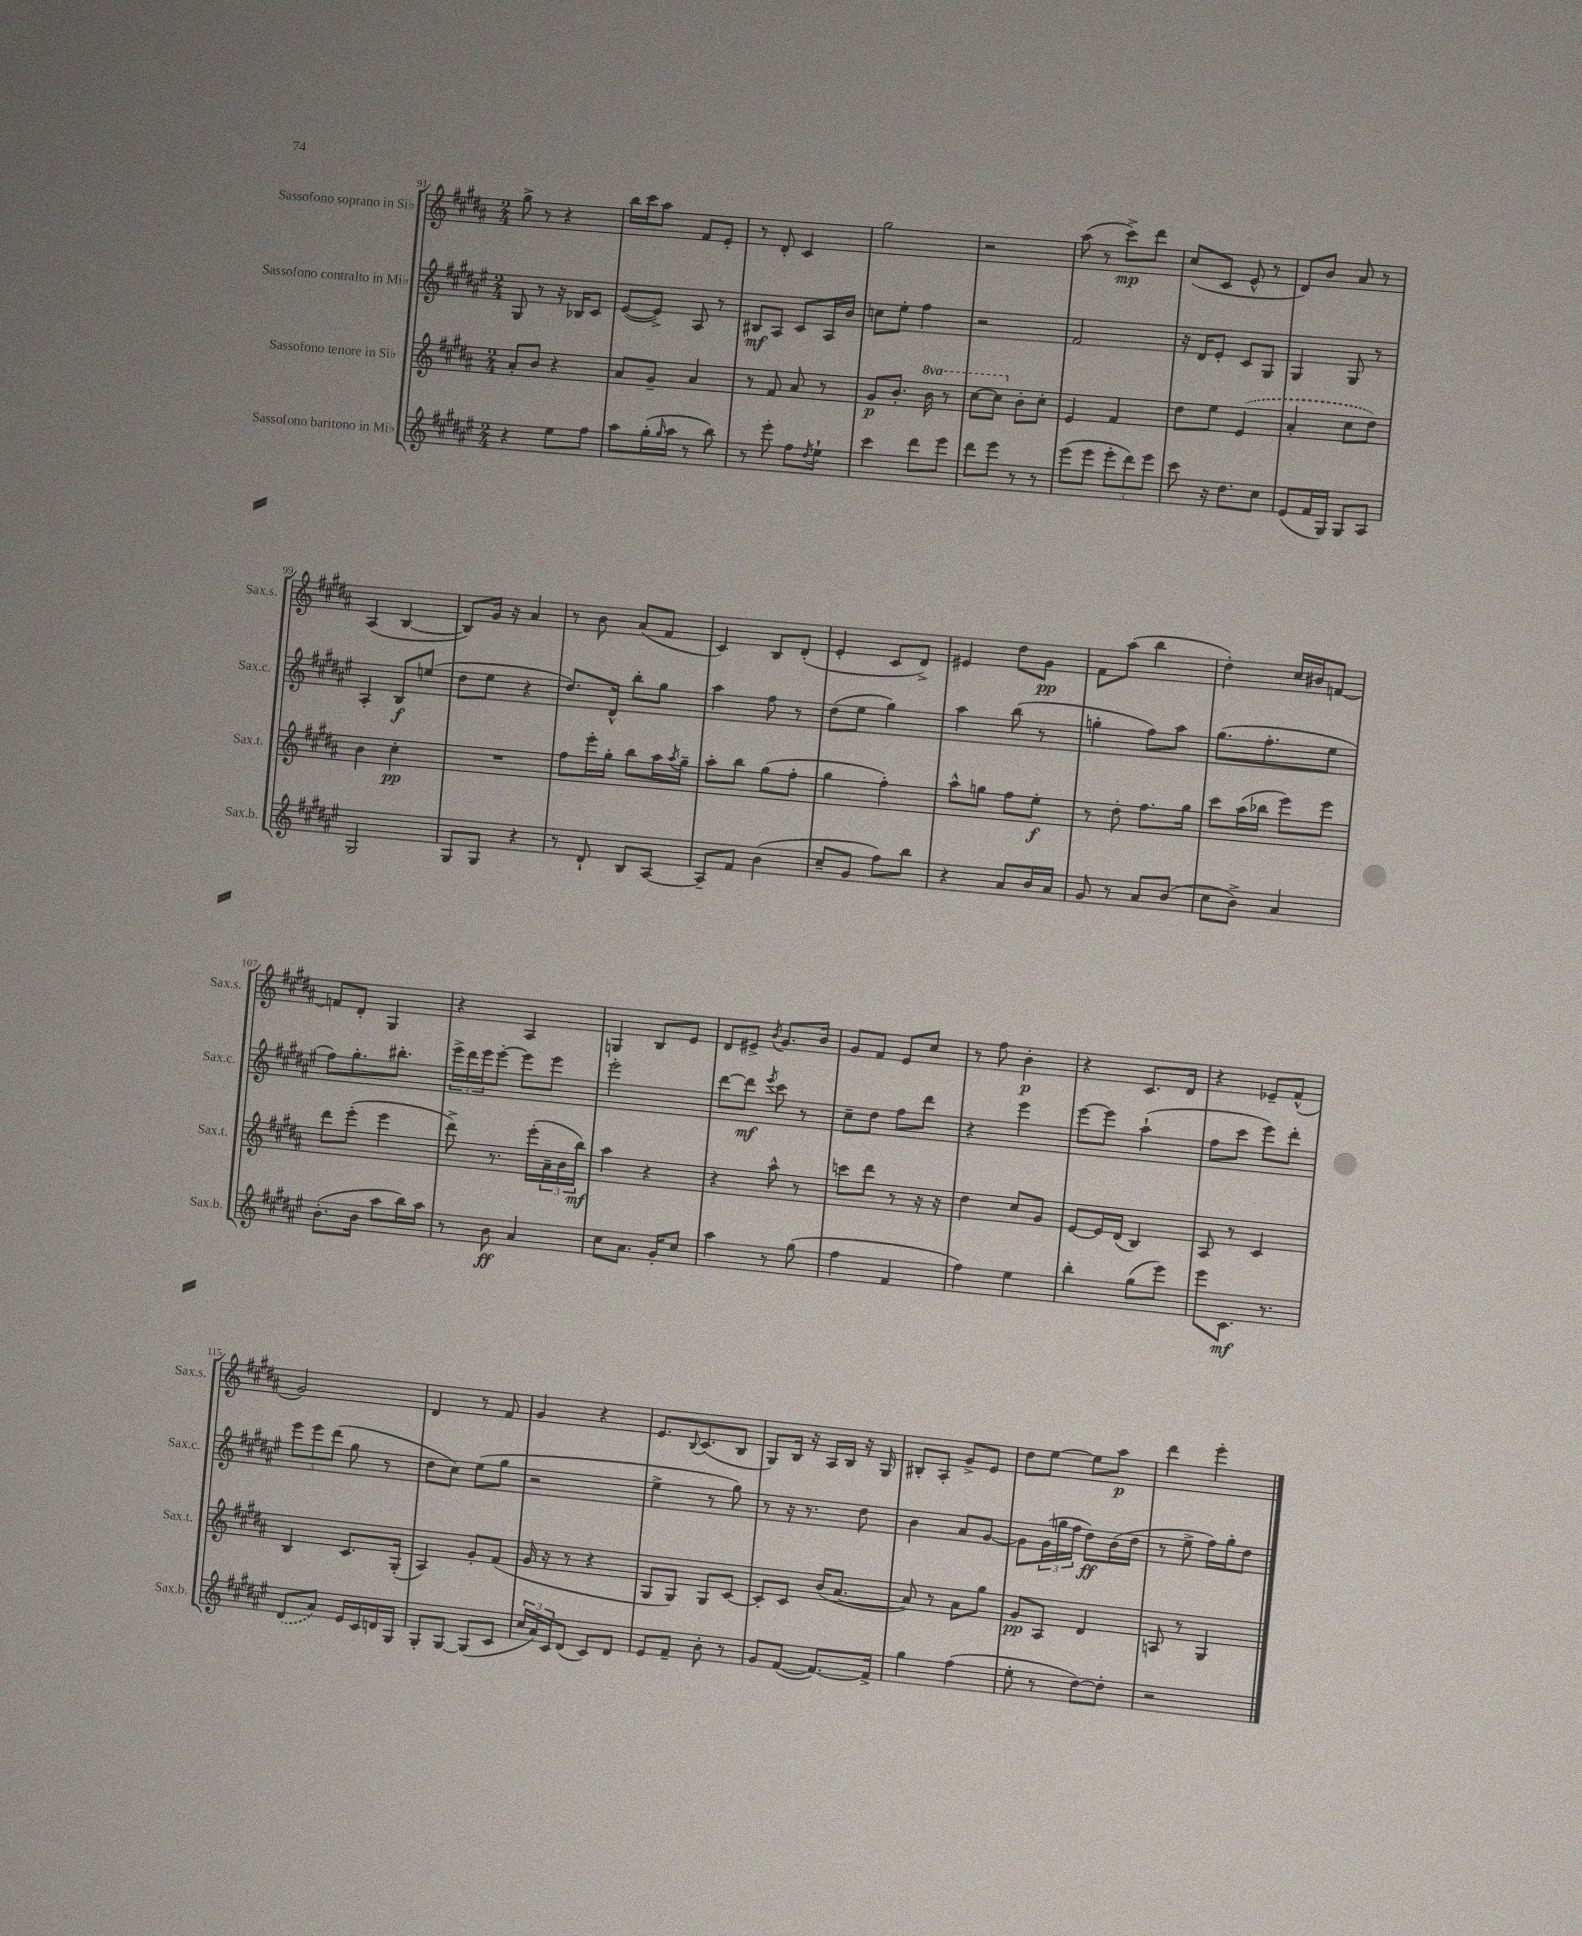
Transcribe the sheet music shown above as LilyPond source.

<<
\new StaffGroup <<
\new Staff = "s0" \with { instrumentName = "Sassofono soprano in Sib" shortInstrumentName = "Sax.s." } {
    \clef treble \key b \major \numericTimeSignature \time 2/4
    gis''8-> r8 r4 |
    b''16 cis'''16 ais''8 fis'8 e'8-. |
    r8 dis'8-. cis'4 |
    gis''2 |
    r2 |
    ais''8( r8 cis'''8->\mp) dis'''8 |
    cis''8( cis'8 e'8-^ r8 |
    dis'8) b'8 ais'8 r8 |
    ais4( b4~ |
    b8) gis'16 r16 ais'4 |
    r8 b'8 ais'8( fis'8 |
    cis'4) b8 dis'8-.( |
    e'4-. cis'8 dis'8->) |
    eis'4 dis''8 gis'8\pp |
    fis'8 ais''8( b''4 |
    dis''4-.) cis''16 bis'16 f'8~ |
    f'8 dis'8-. gis4 |
    r4 ais4 |
    g4 b8 e'8 |
    dis'8 eis'8-> \acciaccatura { b'8 } gis'8. b'16 |
    gis'8 fis'8 e'8 cis''8 |
    r8 fis''8 b'4-.\p |
    r4 cis'8. dis'16 |
    r4 ees'8-- fis'8-^( |
    gis'2) |
    dis'4 r8 fis'8 |
    gis'4 r4 |
    e'8. \appoggiatura { b8 } cis'8.( b8 |
    gis8) b16 r16 ais16 b16 r16 gis16 |
    bis8-. ais8-. gis'8-> e'8 |
    dis''8 e''8~ e''8 ais''8\p |
    dis'''4 e'''4-. \bar "|." |
}
\new Staff = "s1" \with { instrumentName = "Sassofono contralto in Mib" shortInstrumentName = "Sax.c." } {
    \clef treble \key fis \major \numericTimeSignature \time 2/4
    gis8 r8 r16 bes16 cis'8 |
    eis'8~( eis'8->) ais8 r8 |
    bis8\mf ais8 cis'8 ais16 b'16 |
    c''8 eis''8-. fis''4 |
    r2 |
    fis'2 |
    r16 dis'16 eis'8-. cis'8 gis8 |
    gis4 gis8 r8 |
    ais4-. b8\f e''8( |
    dis''8 eis''8 r4 |
    dis''8.) dis'16-^ b''8-. gis''8 |
    ais''4 fis''8 r8 |
    dis''8( eis''8 gis''4) |
    ais''4 b''8( r8 |
    g''4-. fis''8) ais''8 |
    gis''8.( fis''8.-. eis''8 |
    fis''8) gis''8.-. bis''8.-. |
    \tuplet 3/2 { eis'''16-> dis'''16 eis'''16 } eis'''8~-. eis'''8 eis'''8 |
    eis'''2-. |
    dis'''8~ dis'''8\mf \acciaccatura { eis'''8 } cis'''8 r8 |
    cis''8-- dis''8 fis''8 dis'''8 |
    r4 eis'''4 |
    eis'''8~ eis'''8 ais''4-!( |
    fis''8 cis'''8 eis'''8) dis'''8-. |
    \tuplet 3/2 { eis'''8 eis'''8 dis'''8( } gis''8 r8 |
    dis''8 cis''8) eis''8( gis''8 |
    r2 |
    eis''4-> r8 gis''8) |
    r8 r16 r8. dis''8 |
    b'4 ais'8 gis'8~ |
    gis'8 \tuplet 3/2 { gis'16( g''16 fis''16 } dis''8\ff) b'16( dis''16 |
    r8 eis''8-> fis''16) gis''16-. dis''8 \bar "|." |
}
\new Staff = "s2" \with { instrumentName = "Sassofono tenore in Sib" shortInstrumentName = "Sax.t." } {
    \clef treble \key b \major \numericTimeSignature \time 2/4 \set Staff.ottavationMarkups = #ottavation-simple-ordinals
    ais'8-. b'8 r4 |
    ais'8 gis'8-- ais'4 |
    r8 fis'8 ais'8 r8 |
    gis'8\p b'8.-. \ottava #1 b''16 r8 |
    cis'''8~ cis'''8 \ottava #0 b'8-. cis''8-. |
    e'4 fis'4 |
    dis''8 e''8 \once \slurDashed e'4( |
    ais'4-. cis''8 dis''8) |
    b'4 cis''4-.\pp |
    R2 |
    fis''8 e'''16-. gis''16-. b''8 ais''16 \acciaccatura { ais''8 } gis''16-- |
    ais''8-. b''8 gis''8( fis''8-. |
    gis''4 fis''4-.) |
    ais''8-^ g''8 fis''8 e''8-.\f |
    r8 dis''8-. fis''8. gis''16 |
    cis'''8 ais''16( bes''16 e'''8) e'''8 |
    dis'''8 e'''8-.( e'''4 |
    dis'''8->) r8. e'''16-.( \tuplet 3/2 { ais'16-- b'16 b''16\mf) } |
    ais''4 r4 |
    r4 ais''8-^ r8 |
    c'''8 dis'''8 r8 r16 r16 |
    dis''4 cis''8 gis'8 |
    e'8~ e'16 dis'16( b4) |
    ais8 r8 cis'4 |
    b4 cis'8. gis16-.( |
    ais4) gis'8-. fis'8( |
    gis'16 r16 r8 r4 |
    gis8 gis8) gis8 cis'8~ |
    cis'8-. cis'8 b'16( ais'8.~ |
    ais'8) r8 ais'8 gis''8 |
    gis'8\pp ais8 dis'4 |
    a8 r8 gis4 \bar "|." |
}
\new Staff = "s3" \with { instrumentName = "Sassofono baritono in Mib" shortInstrumentName = "Sax.b." } {
    \clef treble \key fis \major \numericTimeSignature \time 2/4
    r4 eis''8 fis''8 |
    ais''8 gis''16-.( \grace { gis''16 } ais''16 r8 b''8) |
    r8 eis'''8-. fis''8 \acciaccatura { dis''8 } eis''8-! |
    cis'''4 dis'''8 eis'''8 |
    dis'''8 eis'''8 r8 r8 |
    eis'''8( eis'''8 \tuplet 3/2 { eis'''8-. dis'''8) eis'''8 } |
    cis'''8 r16 dis''8. cis''8 |
    eis'8( fis'16 gis16) gis8 ais8 |
    gis2 |
    gis8 gis8 r4 |
    r8 dis'8-! b8 ais8~ |
    ais8-- fis'8 b'4( |
    cis''8-- gis'8 fis''8) b''8 |
    r4 ais'8 b'16 ais'16 |
    gis'8 r8 ais'8 b'8( |
    cis''8 b'8->) ais'4 |
    b'8.-.( b'16 ais''8 b''16) ais''16 |
    r8 b'8\ff ais'4 |
    cis''8 ais'8. gis'16-. cis''8 |
    ais''4 r8 gis''8( |
    fis''4 fis'4 |
    fis''4) eis''4 |
    b''4-. gis''8( eis'''8) |
    eis'''8 cis'8.\mf r8. |
    \once \slurDashed dis'8( ais'8) eis'16 cis'16 d'16 gis16 |
    gis8-. gis8~ gis8( cis'8 |
    \tuplet 3/2 { cis''16 ais'16) cis'16 } dis'8( cis'8) dis'8 |
    eis'8 fis'8-- b'8-. r8 |
    gis'8 fis'8~( fis'8.~) fis'16-> |
    gis''4 fis''4( |
    eis''8-. r8 dis''8~) dis''8-. |
    r2 \bar "|." |
}
>>
>>
\layout { \context { \Score currentBarNumber = #91 } }
